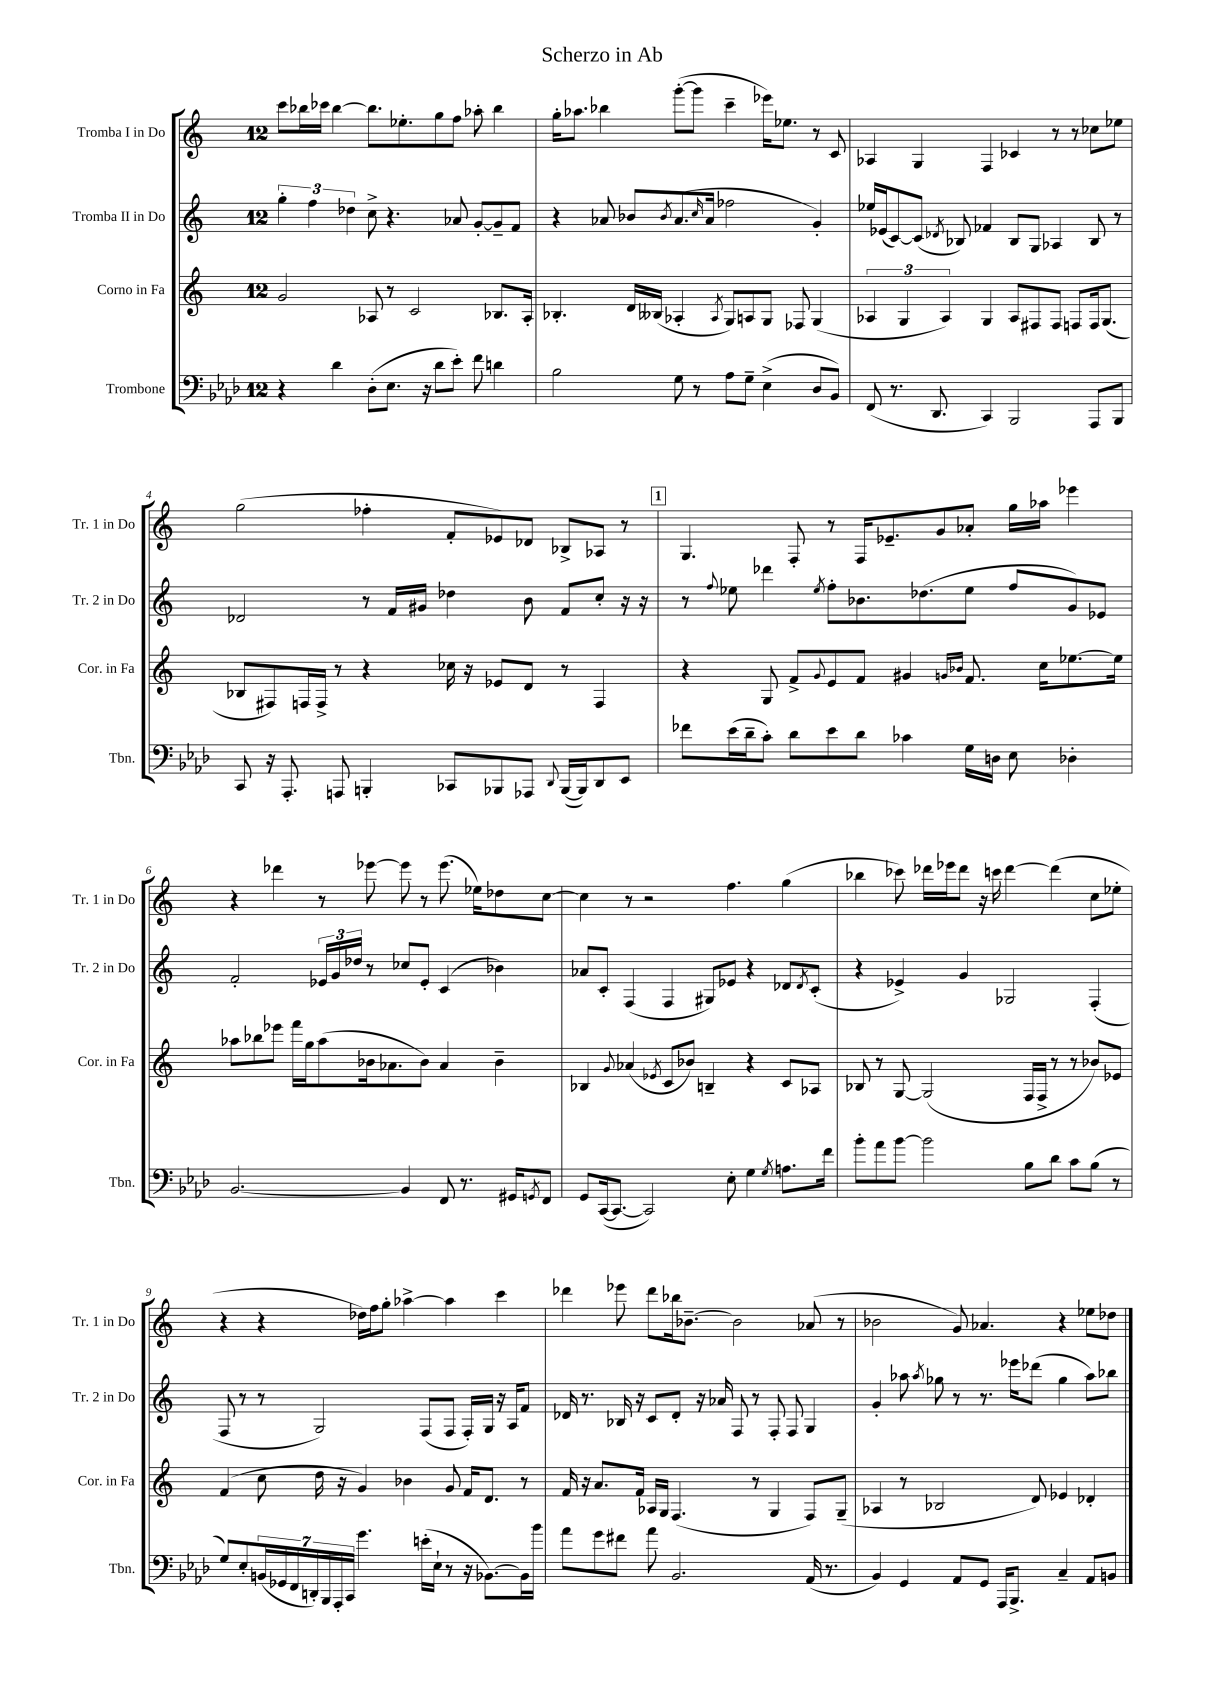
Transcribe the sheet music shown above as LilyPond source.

\header { title = "Scherzo in Ab" }
<<
\new StaffGroup <<
\new Staff = "s0" \with { instrumentName = "Tromba I in Do" shortInstrumentName = "Tr. 1 in Do" } {
    \clef treble \key c \major \once \override Staff.TimeSignature.style = #'single-digit \time 12/8
    c'''8 bes''16 ces'''16 bes''4~ bes''8. ees''8.-. g''8 f''8 aes''8-. bes''4 |
    g''16-. aes''8. bes''4 g'''8~-.( g'''8 c'''4-- ees'''16) ees''8. r8 c'8 |
    aes4 g4 f4 ces'4 r8 r8 ces''8 ees''8 |
    g''2( fes''4-. f'8-. ees'8) des'8 bes8-> aes8 r8 |
    \mark \markup { \box "1" } g4. f8-. r8 f16 ees'8.-- g'8 aes'8-. g''16 aes''16 ees'''4 |
    r4 des'''4 r8 ees'''8~ ees'''8 r8 ees'''8.( ees''16) des''8 c''8~ |
    c''4 r8 r2 f''4. g''4( |
    bes''4 ces'''8) des'''16 ees'''16 des'''8 r16 c'''16 des'''4~ des'''4( c''8 ees''8-. |
    r4 r4 des''16) f''16 g''8-. aes''4~-> aes''4 c'''4 |
    des'''4 ees'''8 des'''8 bes''16 bes'8.~-- bes'2 aes'8( r8 |
    bes'2 g'8) aes'4. r4 ees''8 des''8 \bar "|." |
}
\new Staff = "s1" \with { instrumentName = "Tromba II in Do" shortInstrumentName = "Tr. 2 in Do" } {
    \clef treble \key c \major \once \override Staff.TimeSignature.style = #'single-digit \time 12/8
    \tuplet 3/2 { g''4-. f''4 des''4 } c''8-> r4. aes'8 g'8~-. g'8-- f'8 |
    r4 aes'8 bes'8 \acciaccatura { bes'8 } aes'8.( \grace { c''16 } aes'16 fes''2 g'4-.) |
    ees''16 ees'16( c'8~) c'8( \acciaccatura { des'8 } bes8) fes'4 bes8 g8 aes4 bes8 r8 |
    des'2 r8 f'16 gis'16 des''4 b'8 f'8 c''8-. r16 r16 |
    \mark \markup { \box "1" } r8 \appoggiatura { f''8 } ees''8 des'''4 \acciaccatura { ees''8 } f''8-. bes'8. des''8.( ees''8 f''8 g'8) ees'8 |
    f'2-. \tuplet 3/2 { ees'16 g'16 des''16 } r8 ces''8 ees'8-. c'4( bes'4) |
    aes'8 c'8-. f4( f4 gis8) ees'8 r4 des'8 \acciaccatura { des'8 } c'8-.( |
    r4 ees'4->) g'4 ges2 f4-.( |
    f8 r8 r8 g2) f8( f8 f16-.) g16 r16 a16 f'8 |
    des'16 r8. bes16 r16 c'8 des'8-. r16 aes'16 f8 r8 f8-. f8 g4 |
    g'4-. aes''8 \acciaccatura { aes''8 } ges''8 r8 r8. ees'''16 des'''8( ges''4 aes''8) bes''8 \bar "|." |
}
\new Staff = "s2" \with { instrumentName = "Corno in Fa" shortInstrumentName = "Cor. in Fa" } {
    \clef treble \key c \major \once \override Staff.TimeSignature.style = #'single-digit \time 12/8
    g'2 aes8 r8 c'2 bes8. aes16-. |
    bes4.-. d'16 beses16( aes4-. \acciaccatura { aes8 } g8) a8 g8 fes8 g4( |
    \tuplet 3/2 { aes4 g4 aes4) } g4 aes8 fis8 fis8 f8 f16 g8.( |
    bes8 fis8) f16 f16-> r8 r4 ces''16 r16 ees'8 d'8 r8 f4 |
    \mark \markup { \box "1" } r4 g8 f'8-> \appoggiatura { g'8 } e'8 f'8 gis'4 \grace { g'16 bes'16 } f'8. c''16 ees''8.~ ees''16 |
    aes''8 bes''8 ees'''8 f'''16 g''16 aes''8( bes'16 aes'8. bes'8) aes'4 bes'4-- |
    bes4 \appoggiatura { g'8 } aes'4( \acciaccatura { ees'8 } c'8 bes'8) b4-- r4 c'8 aes8 |
    bes8 r8 g8~ g2( f16 f16-> r8 r8 bes'8) ees'8 |
    f'4( c''8 d''16 r16 g'4) bes'4 g'8 f'16 d'8. r8 |
    f'16 r16 a'8. f'16 aes16 g16 f4.( r8 g4 f8) g8--( |
    aes4 r8 bes2 d'8) ees'4 des'4-. \bar "|." |
}
\new Staff = "s3" \with { instrumentName = "Trombone" shortInstrumentName = "Tbn." } {
    \clef bass \key aes \major \once \override Staff.TimeSignature.style = #'single-digit \time 12/8
    r4 des'4 des8-.( ees8. r16 des'8 ees'8-.) f'8 d'4 |
    bes2 g8 r8 aes8 g8-- ees4->( des8 bes,8) |
    f,8( r8. des,8. c,4) bes,,2 aes,,8 bes,,8 |
    c,8 r16 aes,,8.-. a,,8 b,,4-. ces,8 bes,,8 aes,,8 \appoggiatura { des,8 } bes,,16~( bes,,16) des,8 ees,8 |
    \mark \markup { \box "1" } fes'8 ees'16( des'16-- c'8-.) des'8 ees'8 des'8 ces'4 g16 d16 ees8 des4-. |
    bes,2.~ bes,4 f,8 r8. gis,16 \acciaccatura { g,8 } f,8 |
    g,8 c,16~( c,8.~ c,2) ees8-. g4 \acciaccatura { g8 } a8. f'16 |
    bes'8-. aes'8 bes'8~ bes'2 bes8 des'8 c'8 bes8( r8 |
    g8) ees8-. \tuplet 7/4 { b,16( ges,16 f,16 d,16-.) bes,,16 aes,,16-. c,16 } g'4. e'16-.( ees16-! r8 r16 bes,8.~) bes,16 bes'16 |
    aes'8 g'8 fis'8 aes'8 bes,2. aes,16( r8. |
    bes,4) g,4 aes,8 g,8 aes,,16 bes,,8.-> c4-- aes,8 b,8 \bar "|." |
}
>>
>>
